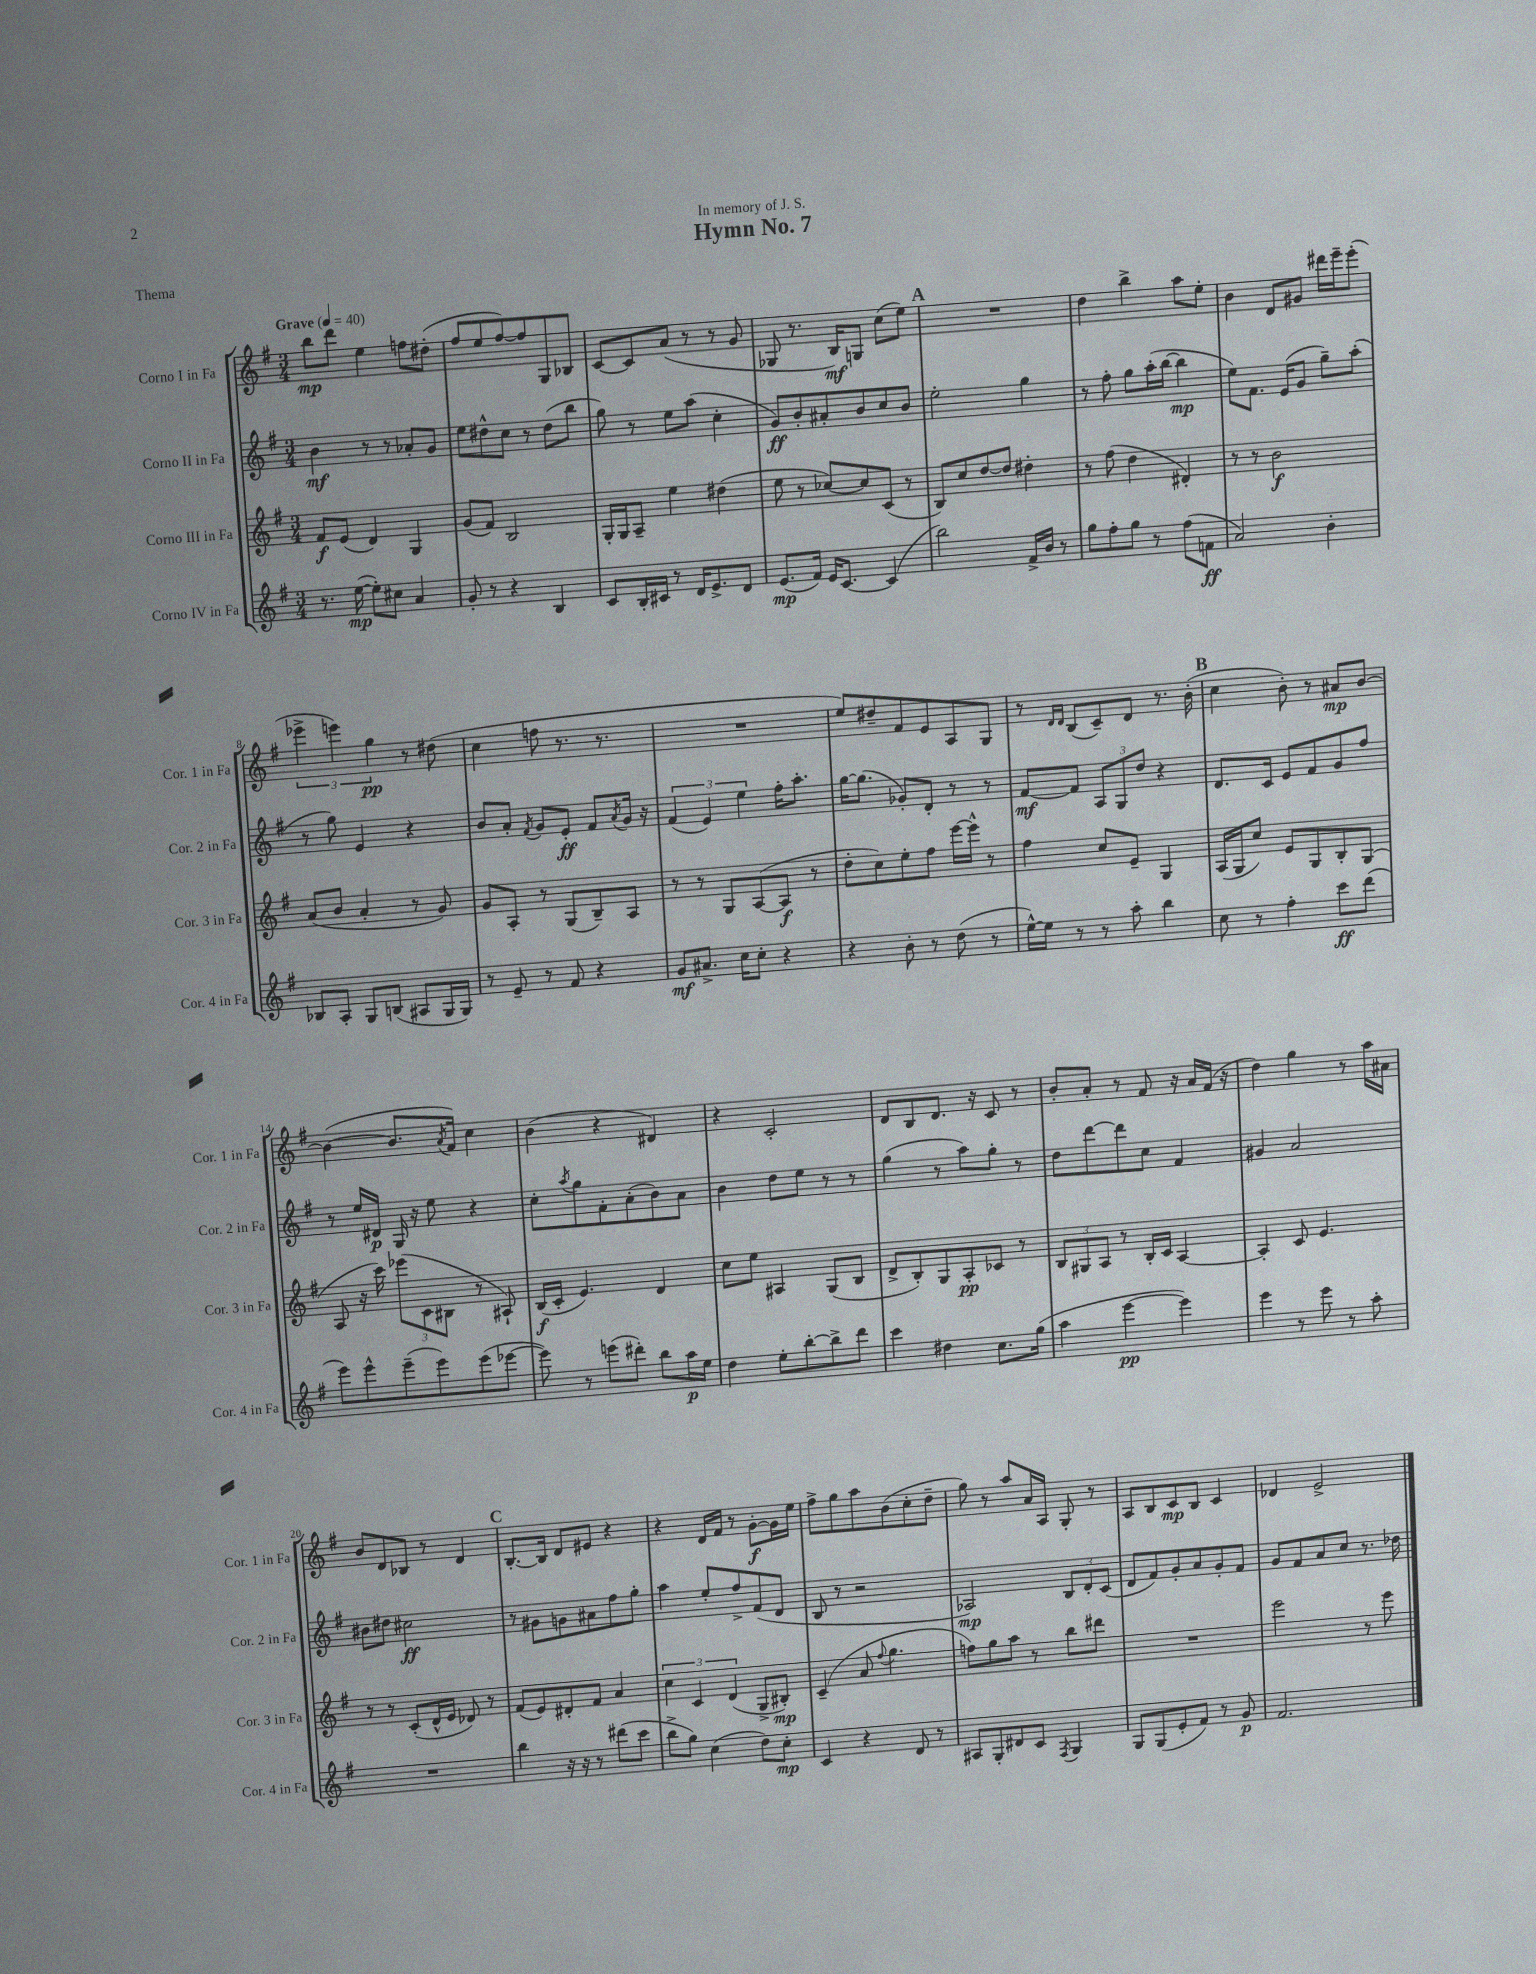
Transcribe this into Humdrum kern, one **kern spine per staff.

**kern	**dynam	**kern	**dynam	**kern	**dynam	**kern	**dynam
*part4	*part4	*part3	*part3	*part2	*part2	*part1	*part1
*staff4	*staff4	*staff3	*staff3	*staff2	*staff2	*staff1	*staff1
*I"Corno IV in Fa	*	*I"Corno III in Fa	*	*I"Corno II in Fa	*	*I"Corno I in Fa	*
*I'Cor. 4 in Fa	*	*I'Cor. 3 in Fa	*	*I'Cor. 2 in Fa	*	*I'Cor. 1 in Fa	*
*clefG2	*	*clefG2	*	*clefG2	*	*clefG2	*
*k[f#]	*	*k[f#]	*	*k[f#]	*	*k[f#]	*
*M3/4	*	*M3/4	*	*M3/4	*	*M3/4	*
*MM40	*	*MM40	*	*MM40	*	*MM40	*
=1	=1	=1	=1	=1	=1	=1	=1
!	!	!	!	!	!	!LO:TX:a:B:t=Grave	!
8.r	.	8f#/L	f	4b\	mf	8bb\L	mp
.	.	(8e/J	.	.	.	8ddd\J	.
([16ee\	mp	.	.	.	.	.	.
8ee'\L])	.	4d/)	.	8r	.	4ee\	.
8cc#X\J	.	.	.	8r	.	.	.
4a/	.	4G/	.	8a-X'/L	.	8ffn\L	.
.	.	.	.	8g/J	.	(8dd#X'\J	.
=2	=2	=2	=2	=2	=2	=2	=2
8g'/	.	(8g/L	.	8ee\L	.	8ff#/L	.
8r	.	8f#/J)	.	8dd#X^^\	.	8ee/	.
4r	.	2B/	.	8cc\J	.	[8ff#/)	.
.	.	.	.	8r	.	8ff#/]	.
4B/	.	.	.	(8dd#\L	.	8G/	.
.	.	.	.	8bb\J	.	8B-X/J	.
=3	=3	=3	=3	=3	=3	=3	=3
8c/L	.	16G'/LL	.	8gg\)	.	[8c/L	.
.	.	16G/J	.	.	.	.	.
16B'/L	.	8A~/J	.	8r	.	8c/]	.
16c#X/JJ	.	.	.	.	.	.	.
8r	.	4ee\	.	8ee\L	.	(8a/J	.
16d/KL	.	.	.	(8aa\J	.	8r	.
8.e^/	.	.	.	.	.	.	.
.	.	(4dd#X\	.	4cc'\	.	8r	.
8d/J	.	.	.	.	.	8g/	.
=4	=4	=4	=4	=4	=4	=4	=4
(8.e/L	mp	8ee\	.	8g/L)	ff	8G-X/	.
.	.	8r	.	8b'/	.	8.r	.
16f#/Jk)	.	.	.	.	.	.	.
16e/KL	.	[8cc-X/L)	.	8a#X'/	.	.	.
[8.c/J	.	.	.	.	.	16B/KL)	mf
.	.	8cc-/]	.	8b/	.	8Gn/J	.
(4c/]	.	(8c/J	.	8cc/	.	(8cc\L	.
.	.	8r	.	8b/J	.	8ee\J)	.
!!LO:REH:place=s1:t=A
=5	=5	=5	=5	=5	=5	=5	=5
2bb\)	.	8B/L)	.	2ee'\	.	2.r	.
.	.	8cc/	.	.	.	.	.
.	.	[8dd/	.	.	.	.	.
.	.	8dd/J]	.	.	.	.	.
16f#^/LL	.	4dd#X'\	.	4gg\	.	.	.
16b/JJ	.	.	.	.	.	.	.
8r	.	.	.	.	.	.	.
=6	=6	=6	=6	=6	=6	=6	=6
8gg\L	.	8r	.	8r	.	4dd\	.
8ff#'\	.	(8ff#\	.	8ff#'\	.	.	.
8gg\J	.	4dd\	.	8gg\L	.	4bb^\	.
8r	.	.	.	(16aa'\L	.	.	.
.	.	.	.	[16bb\JJ	.	.	.
(8ff#\L	.	4d#X'/)	.	4bb\]	mp	8aa\L	.
8fn\J	ff	.	.	.	.	8ee'\J	.
=7	=7	=7	=7	=7	=7	=7	=7
2a/)	.	8r	.	8ee\L)	.	4b\	.
.	.	8r	.	8.f#\J	.	.	.
.	.	2b\	f	.	.	8d/L	.
.	.	.	.	(16e/KL	.	.	.
.	.	.	.	8g/J	.	8g#X/J	.
4b'\	.	.	.	8gg~\L)	.	16ddd#X\LL	.
.	.	.	.	.	.	16eee~\J	.
.	.	.	.	(8aa'\J	.	(8eee'\J	.
!!LO:LB:g=z
=8	=8	=8	=8	=8	=8	=8	=8
8B-X/L	.	(8a/L	.	8r	.	6eee-X^\	.
8A'/J	.	8b/J	.	8gg\)	.	.	.
.	.	.	.	.	.	6eeen\)	.
8G/L	.	4a'/	.	4e/	.	.	.
.	.	.	.	.	.	6gg\	pp
(8Bn/J	.	.	.	.	.	.	.
8A#X/L	.	8r	.	4r	.	8r	.
16G/L	.	8g/)	.	.	.	(8dd#X\	.
16G/JJ)	.	.	.	.	.	.	.
=9	=9	=9	=9	=9	=9	=9	=9
8r	.	8g/L	.	8b/L	.	4cc\	.
8e~/	.	8A'/J	.	8a'/J	.	.	.
.	.	.	.	8qf#/	.	.	.
8r	.	8r	.	8g/L	.	8ffn\	.
8f#/	.	(8G/L	.	8e'/J	ff	8.r	.
4r	.	8B~/)	.	8f#/L	.	.	.
.	.	.	.	.	.	8.r	.
.	.	.	.	8qa/	.	.	.
.	.	8A/J	.	16g/Jk	.	.	.
.	.	.	.	16r	.	.	.
=10	=10	=10	=10	=10	=10	=10	=10
8g/L	mf	8r	.	(6f#/	.	2.r	.
8.a#X^/J	.	8r	.	.	.	.	.
.	.	.	.	6e/)	.	.	.
.	.	8G/L	.	.	.	.	.
16cc\KL	.	.	.	.	.	.	.
.	.	.	.	6ee\	.	.	.
8cc'\J	.	([8A/	.	.	.	.	.
4r	.	8A/J]	f	16ff#'\KL	.	.	.
.	.	.	.	8.aa'\J	.	.	.
.	.	8r	.	.	.	.	.
=11	=11	=11	=11	=11	=11	=11	=11
4r	.	8dd'\L	.	[16gg\KL	.	8ee/L)	.
.	.	.	.	(8.gg\J]	.	.	.
.	.	8cc\)	.	.	.	8dd#X~/	.
8b'\	.	8ee'\	.	8g-X'/L)	.	8f#/	.
8r	.	8ff#\J	.	8d'/J	.	8e/	.
(8dd\	.	[16eee\LL	.	8r	.	8A/	.
.	.	16eee^^\JJ]	.	.	.	.	.
8r	.	8r	.	8r	.	8G/J	.
=12	=12	=12	=12	=12	=12	=12	=12
[16ee^^\LL)	.	4ff#\	.	[8f#/L	mf	8r	.
16ee\JJ]	.	.	.	.	.	.	.
.	.	.	.	.	.	16qqd/LL	.
.	.	.	.	.	.	16qqd/JJ	.
8r	.	.	.	8f#/J]	.	(8B/L	.
8r	.	8cc/L	.	12A/L	.	8c~/)	.
.	.	.	.	12G/	.	.	.
8aa'\	.	8e~/J	.	.	.	8d/J	.
.	.	.	.	12dd/J	.	.	.
4bb\	.	4G/	.	4r	.	8.r	.
.	.	.	.	.	.	(16b'\	.
!!LO:REH:place=s1:t=B
=13	=13	=13	=13	=13	=13	=13	=13
8cc\	.	(16A/LL	.	8.d/L	.	4cc\	.
.	.	16G/J	.	.	.	.	.
8r	.	8cc/J)	.	.	.	.	.
.	.	.	.	16c/Jk	.	.	.
4ff#'\	.	8e/L	.	8e/L	.	8b'\)	.
.	.	8G/	.	8f#/	.	8r	.
8ccc\L	ff	8B'/	.	8g/	.	8a#X/L	mp
(8ddd\J	.	(8G/J	.	8ff#/J	.	[8b/J	.
!!LO:LB:g=z
=14	=14	=14	=14	=14	=14	=14	=14
8eee\L)	.	8A/	.	8r	.	(4b\_	.
8eee^^\	.	16r	.	16ee/LL	.	.	.
.	.	16ccc\)	.	16d#X/JJ	p	.	.
(8eee~\	.	(12eee-X\L	.	16G/	.	8.b/L]	.
.	.	.	.	16r	.	.	.
.	.	12c\	.	.	.	.	.
8eee\)	.	.	.	8ee\	.	.	.
.	.	12B#X\J	.	.	.	.	.
.	.	.	.	.	.	8qa/	.
.	.	.	.	.	.	16f#/Jk)	.
(8eee\	.	8r	.	4r	.	4cc\	.
[8eee-X\J	.	8A#X`/)	.	.	.	.	.
=15	=15	=15	=15	=15	=15	=15	=15
8eee-\])	.	(16B/LL	f	8cc'\L	.	(4b\	.
.	.	16c'/JJ	.	.	.	.	.
.	.	.	.	8qaa/	.	.	.
8r	.	4.e/)	.	8gg\	.	.	.
(8eeen\L	.	.	.	8f#'\	.	4r	.
8ddd#X'\J)	.	.	.	(8a'\	.	.	.
8bb\L	.	4d/	.	8b\)	.	4d#X/)	.
16aa\L	p	.	.	8a\J	.	.	.
16ee\JJ	.	.	.	.	.	.	.
=16	=16	=16	=16	=16	=16	=16	=16
4dd\	.	8cc\L	.	4b\	.	4r	.
.	.	8ee\J	.	.	.	.	.
8ee'\L	.	4A#X/	.	8dd\L	.	2c'/	.
[8bb'\	.	.	.	8ee\J	.	.	.
8bb^\]	.	(8G/L	.	8r	.	.	.
8ddd\J	.	8B/J	.	8r	.	.	.
=17	=17	=17	=17	=17	=17	=17	=17
4ccc\	.	8d^/L	.	(4gg\	.	8d/L	.
.	.	8B'/)	.	.	.	8B/	.
4dd#X\	.	8G/	.	8r	.	8.d/J	.
.	.	8A'/	pp	8aa\L)	.	.	.
.	.	.	.	.	.	16r	.
8.cc\L	.	8c-X/J	.	8gg'\J	.	8c/	.
.	.	8r	.	8r	.	8r	.
(16gg\Jk	.	.	.	.	.	.	.
=18	=18	=18	=18	=18	=18	=18	=18
4aa\	.	12B/L	.	8dd\L	.	8b'/L	.
.	.	12G#X/	.	.	.	.	.
.	.	.	.	[8ddd\	.	8a'/J	.
.	.	12A/J	.	.	.	.	.
[4eee\	pp	8r	.	8ddd\]	.	8r	.
.	.	16B'/LL	.	8cc\J	.	8f#/	.
.	.	16c/JJ	.	.	.	.	.
4eee\])	.	[4A/	.	4f#/	.	16r	.
.	.	.	.	.	.	16a/LL	.
.	.	.	.	.	.	(16f#/JJ	.
.	.	.	.	.	.	16r	.
=19	=19	=19	=19	=19	=19	=19	=19
4eee\	.	4A'/]	.	4g#X/	.	4dd\)	.
8r	.	8c/	.	2a/	.	4gg\	.
8eee\	.	4.e/	.	.	.	.	.
8r	.	.	.	.	.	8r	.
8aa'\	.	.	.	.	.	16aa\LL	.
.	.	.	.	.	.	16a#X\JJ	.
!!LO:LB:g=z
=20	=20	=20	=20	=20	=20	=20	=20
2.r	.	8r	.	8b#X\L	.	8b/L	.
.	.	8r	.	8dd#X\J	.	8d/	.
.	.	(8c'/L	.	2cc#X\	ff	8B-X/J	.
.	.	16d^^/L	.	.	.	8r	.
.	.	16e/JJ	.	.	.	.	.
.	.	8d-X/)	.	.	.	4d/	.
.	.	8r	.	.	.	.	.
!!LO:REH:place=s1:t=C
=21	=21	=21	=21	=21	=21	=21	=21
4bb\	.	(8f#/L	.	8r	.	[8.B'/L	.
.	.	8e/)	.	8g#X\L	.	.	.
.	.	.	.	.	.	16B/Jk]	.
16r	.	8d#X'/	.	8gn\	.	8d/L	.
16r	.	.	.	.	.	.	.
8r	.	8f#/J	.	8a#X\	.	8e#X/J	.
(8ddd#X\L	.	4a/	.	8ff#\	.	4r	.
8ccc\J	.	.	.	8gg'\J	.	.	.
=22	=22	=22	=22	=22	=22	=22	=22
8bb^\L	.	6cc\	.	4aa\	.	4r	.
8gg\J)	.	.	.	.	.	.	.
.	.	6c/	.	.	.	.	.
(4cc\	.	.	.	8ee'/L	.	16d/LL	.
.	.	.	.	.	.	16f#/JJ	.
.	.	(6d/	.	.	.	.	.
.	.	.	.	8ff#^/	.	8r	.
8dd\L)	.	8G^/L	.	(8f#/	.	[8g'\L	f
8cc'\J	mp	8B#X'/J)	mp	8d/J	.	16g\L]	.
.	.	.	.	.	.	16ee\JJ	.
=23	=23	=23	=23	=23	=23	=23	=23
4c/	.	(4c~/	.	8B/	.	8ff#^\L	.
.	.	.	.	8r	.	8gg\	.
4r	.	8a/	.	2r	.	8aa\	.
.	.	8qqff#/	.	.	.	.	.
.	.	4.gg\	.	.	.	(8b\	.
8d/	.	.	.	.	.	8cc'\	.
8r	.	.	.	.	.	8dd~\J	.
=24	=24	=24	=24	=24	=24	=24	=24
8A#X/L	.	8ffn\L)	.	2A-X/)	mp	8gg\)	.
8G'/	.	8gg\	.	.	.	8r	.
8d#X/	.	8aa\J	.	.	.	8aa/L	.
8c/J	.	8r	.	.	.	16a/L	.
.	.	.	.	.	.	16A/JJ	.
8qF#/	.	.	.	.	.	.	.
4G/	.	8bb\L	.	12B/L	.	8G'/	.
.	.	.	.	12d'/	.	.	.
.	.	8ddd#X\J	.	.	.	8r	.
.	.	.	.	(12c/J	.	.	.
=25	=25	=25	=25	=25	=25	=25	=25
8G/L	.	2.r	.	8d/L	.	8A/L	.
(8G/	.	.	.	8f#/)	.	8B/	.
8e'/	.	.	.	8g'/	.	8c/	mp
8f#/J)	.	.	.	8a/	.	8B/J	.
8r	.	.	.	8g'/	.	4c/	.
8g/	p	.	.	8f#/J	.	.	.
=26	=26	=26	=26	=26	=26	=26	=26
2.f#/	.	2eee\	.	8g/L	.	4d-X/	.
.	.	.	.	8f#/	.	.	.
.	.	.	.	8a/	.	2e^/	.
.	.	.	.	8cc/J	.	.	.
.	.	8r	.	8.r	.	.	.
.	.	8eee\	.	.	.	.	.
.	.	.	.	16dd-X\	.	.	.
==	==	==	==	==	==	==	==
*-	*-	*-	*-	*-	*-	*-	*-
